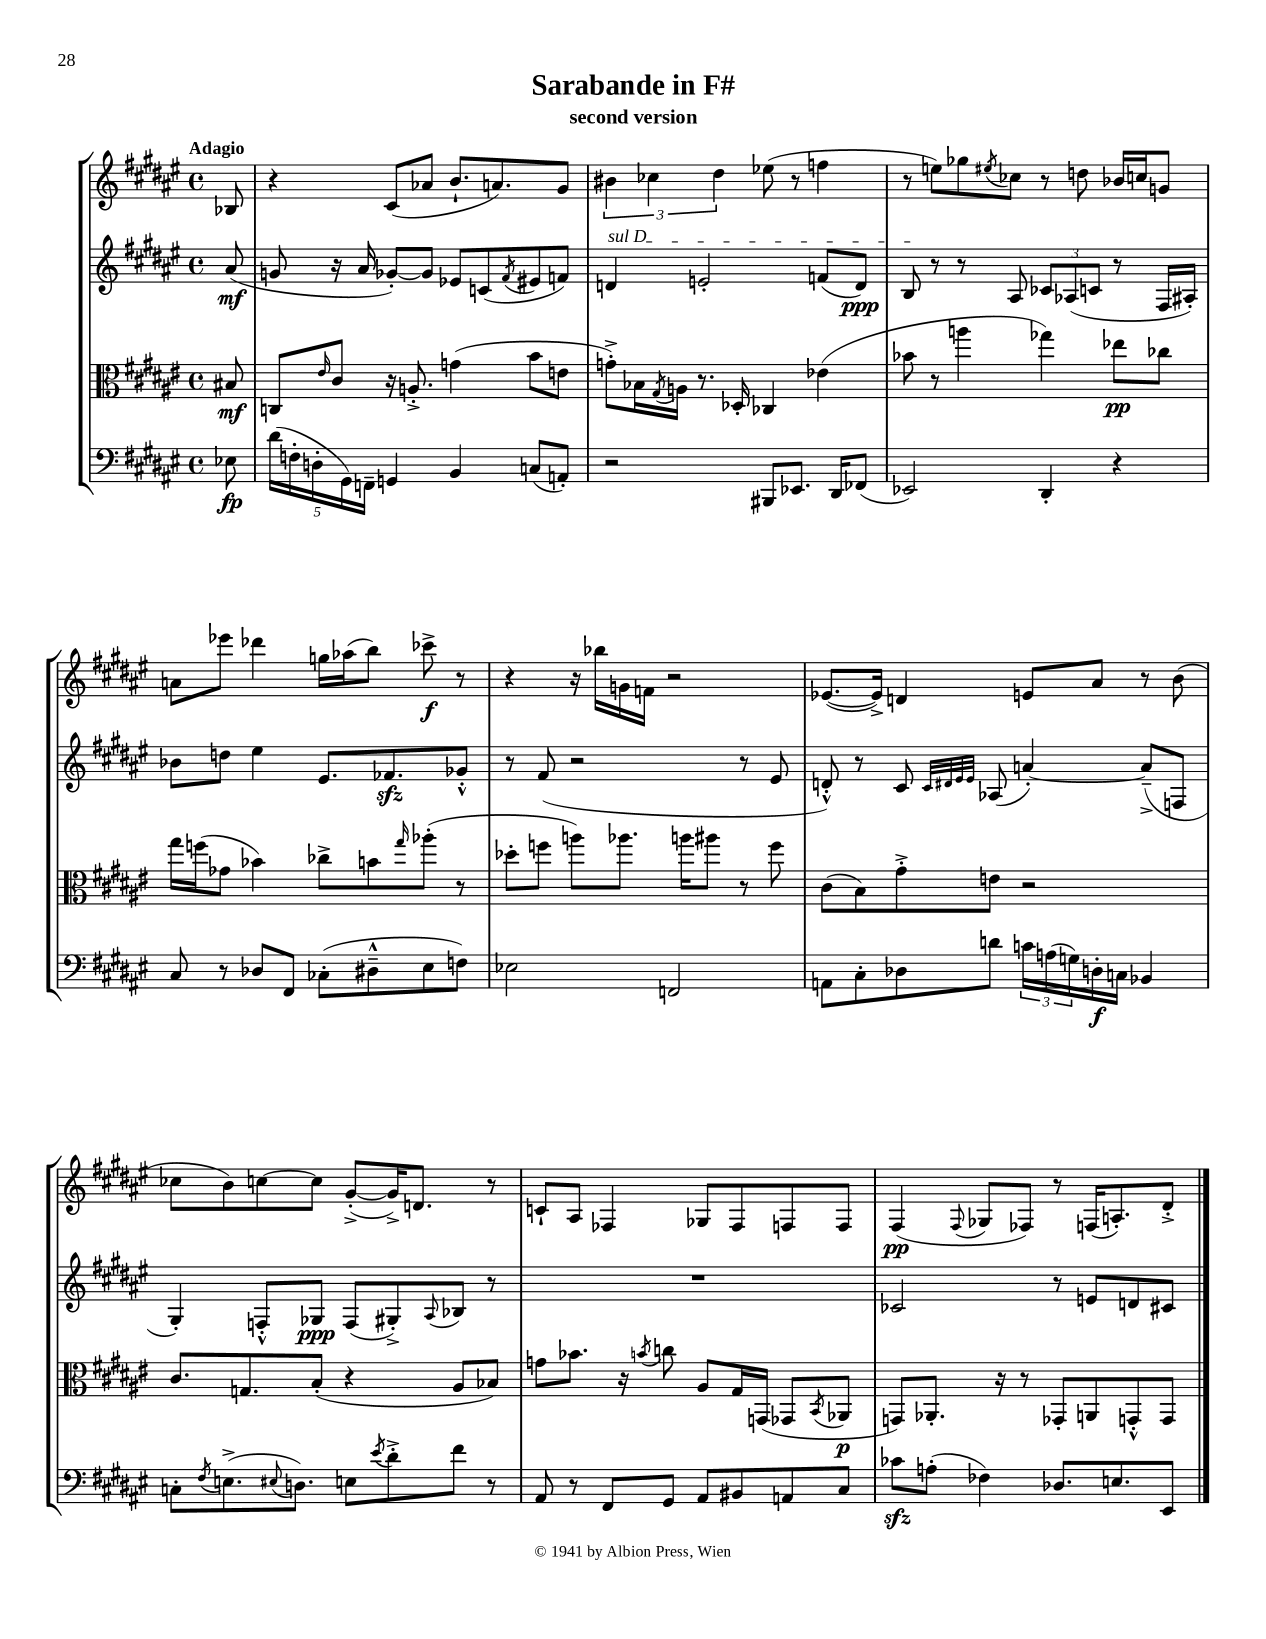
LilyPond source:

\header { title = "Sarabande in F#" subtitle = "second version" }
<<
\new StaffGroup <<
\new Staff = "s0" {
    \clef treble \key fis \major \defaultTimeSignature \time 4/4 \partial 8 \tempo "Adagio"
    bes8 |
    r4 cis'8( aes'8 b'8.-! a'8.) gis'8 |
    \tuplet 3/2 { bis'4 ces''4 dis''4 } ees''8( r8 f''4 |
    r8 e''8) ges''8 \acciaccatura { eis''8 } ces''8 r8 d''8 bes'16 c''16 g'8 |
    a'8 ees'''8 des'''4 g''16 aes''16( b''8) ces'''8->\f r8 |
    r4 r16 bes''16 g'16 f'16 r2 |
    ees'8.~( ees'16->) d'4 e'8 ais'8 r8 b'8( |
    ces''8 b'8) c''8~ c''8 gis'8~-.->( gis'16->) d'8. r8 |
    c'8-! ais8 fes4 ges8 fes8 f8 f8 |
    fis4\pp( \appoggiatura { fis8 } ges8 fes8) r8 f16( a8.-.) dis'8-.-> \bar "|." |
}
\new Staff = "s1" {
    \clef treble \key fis \major \defaultTimeSignature \time 4/4 \partial 8
    ais'8\mf( |
    g'8 r16 ais'16 ges'8~-.) ges'8 ees'8 c'8( \acciaccatura { fis'8 } eis'8 f'8) |
    \once \override TextSpanner.bound-details.left.text = \markup { \italic "sul D" } d'4\startTextSpan e'2-. f'8( d'8\ppp) |
    b8\stopTextSpan r8 r8 ais8 \tuplet 3/2 { ces'8 aes8( c'8 } r8 fis16 ais16-.) |
    bes'8 d''8 eis''4 eis'8. fes'8.\sfz ges'8-.-^ |
    r8 fis'8( r2 r8 eis'8 |
    d'8-.-^) r8 cis'8 \grace { cis'32 dis'32 eis'32 eis'32 } aes8( a'4~-.) a'8--->( f8 |
    gis4-.) f8-.-^ ges8\ppp f8( gis8-.->) \appoggiatura { ais8 } bes8 r8 |
    R1 |
    ces'2 r8 e'8 d'8 cis'8 \bar "|." |
}
\new Staff = "s2" {
    \clef alto \key fis \major \defaultTimeSignature \time 4/4 \partial 8
    bis8\mf |
    c8 \grace { eis'16 } cis'8 r16 a8.-.-> g'4( b'8 e'8 |
    g'8-.->) bes16 \acciaccatura { gis8 } a16 r8. des16-. ces4 ees'4( |
    bes'8 r8 a''4 ges''4) ees''8\pp ces''8 |
    gis''16 f''16( ges'8 bes'4) ces''8-> b'8 \grace { gis''16 } aes''8-.( r8 |
    des''8-. f''8 a''8) aes''8. a''16 ais''8 r8 f''8 |
    cis'8( b8) gis'8-.-> e'8 r2 |
    cis'8. g8. b8-.( r4 ais8 bes8) |
    g'8 bes'8. r16 \acciaccatura { b'8 } c''8 ais8 gis16 g,16( ges,8 \acciaccatura { b,8 } aes,8\p |
    g,8) aes,8.-. r16 r8 ges,8-. a,8 g,8-.-^ g,8 \bar "|." |
}
\new Staff = "s3" {
    \clef bass \key fis \major \defaultTimeSignature \time 4/4 \partial 8
    ees8\fp |
    \tuplet 5/4 { dis'16( f16-. d16-. gis,16) f,16-- } g,4 b,4 c8( a,8-.) |
    r2 bis,,8 ees,8. dis,16 fes,8( |
    ees,2) dis,4-. r4 |
    cis8 r8 des8 fis,8 ces8-.( dis8---^ eis8 f8) |
    ees2 f,2 |
    a,8 cis8-. des8 d'8 \tuplet 3/2 { c'16 a16( g16) } d16-.\f c16 bes,4 |
    c8-. \acciaccatura { fis8 } e8.->( \appoggiatura { eis8 } d8.) e8 \acciaccatura { eis'8 } dis'8-.-> fis'8 r8 |
    ais,8 r8 fis,8 gis,8 ais,8 bis,8 a,8 cis8 |
    ces'8\sfz a8-.( fes4) des8. e8. eis,8 \bar "|." |
}
>>
>>
\layout { \context { \Score \remove "Bar_number_engraver" } }
